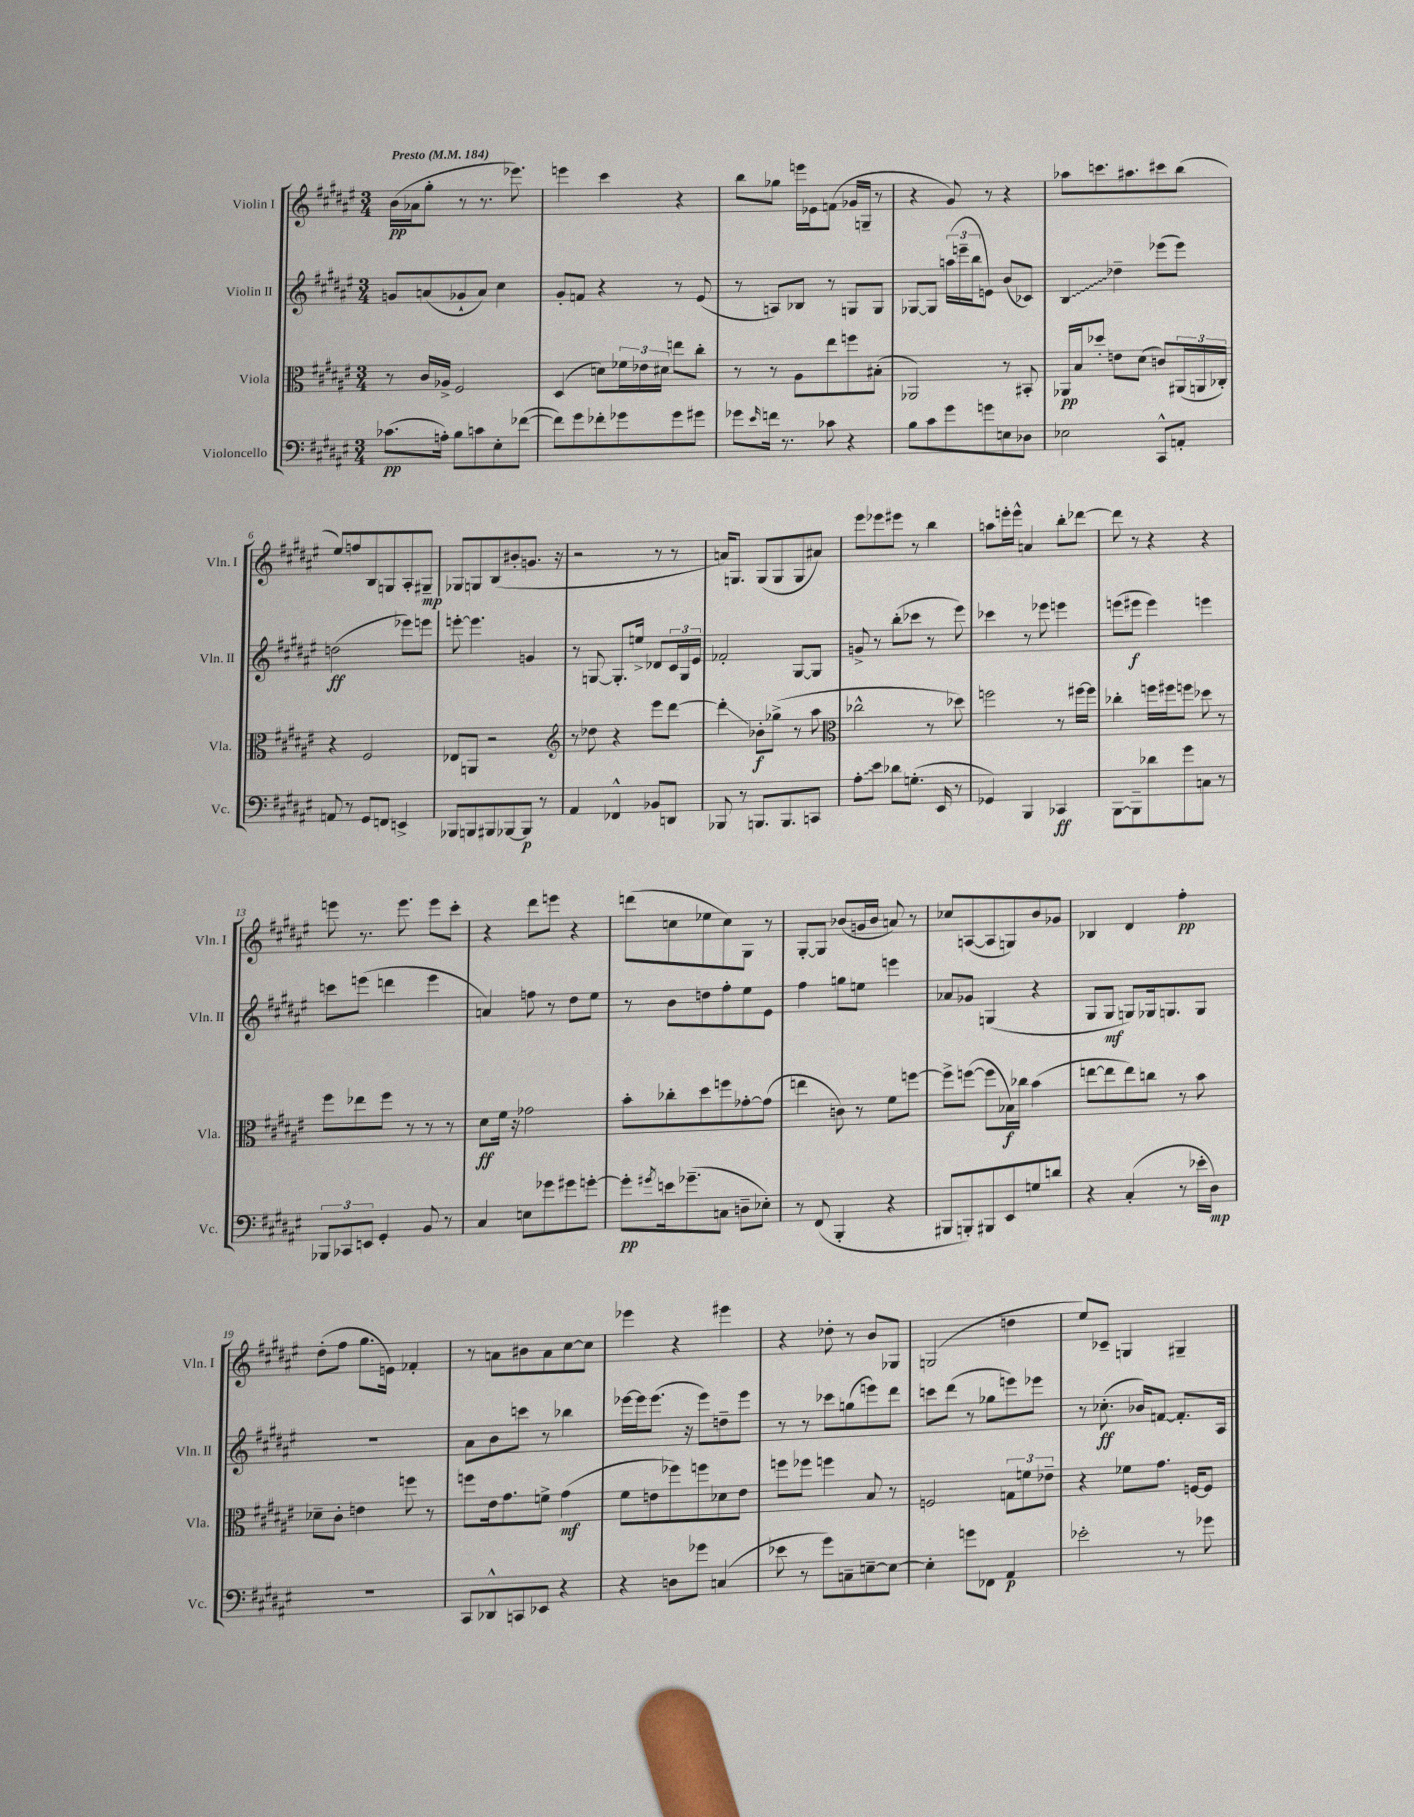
<<
\new StaffGroup <<
\new Staff = "s0" \with { instrumentName = "Violin I" shortInstrumentName = "Vln. I" } {
    \clef treble \key fis \major \numericTimeSignature \time 3/4 \tempo "Presto" 4 = 184
    b'16\pp( aes'16 gis''8-. r8 r8. ees'''8.) |
    e'''4 cis'''4 r4 |
    b''8 ges''8 e'''16 ees'16 f'8( ges'16 g16-- r8 |
    r4 gis'8) r8 r4 |
    aes''8 c'''8. ais''8. cis'''8 b''8( |
    eis''8) f''8 b8 g8 ais8-. gis8--\mp |
    ges8 g8 b8( bis'8-. g'8. r16 |
    r2 r8 r8 |
    a'16) g8. g8( g8 g8 ais'8) |
    eis'''8 ees'''8 eis'''8 r8 b''4 |
    a''8 e'''16-. e'''16-^ a'4 b''8-. des'''8~ |
    des'''8 r8 r4 r4 |
    e'''8 r8. e'''8. e'''8 cis'''8-. |
    r4 dis'''8 e'''8 r4 |
    d'''8( c''8 ees''8 c''8) gis8 r8 |
    gis8~-. gis8 bes'8( g'16 bes'16 a'8) r8 |
    ces''8 a8~( a8 g8) b'8 ges'8 |
    bes4 dis'4 fis''4-.\pp |
    dis''8-.( fis''8 gis''8. e'16) fes'4-. |
    r8 a'8 bis'8 a'8 cis''8~ cis''8 |
    ees'''4 r4 eis'''4 |
    r4 des''8-. r8 b'8 ges8 |
    g2( d''4 |
    eis''8) ces'8-- g4 gis4-- \bar "|." |
}
\new Staff = "s1" \with { instrumentName = "Violin II" shortInstrumentName = "Vln. II" } {
    \clef treble \key fis \major \numericTimeSignature \time 3/4
    g'8 a'8( ges'8-! a'8) cis''4 |
    gis'8-. f'8 r4 r8 eis'8( |
    r8 a8) bes8 r8 g8 g8 |
    ges8~ ges8 \tuplet 3/2 { a''16( e'''16-- b''16 } e'8) b'8( ces'8) |
    \once \override Glissando.style = #'zigzag b4\glissando des''4-- ees'''8( ees'''8) |
    d''2\ff( ees'''8) e'''8 |
    e'''8~-. e'''4. g'4 |
    r8 g8~ g8.-. e''16-> des'8 \tuplet 3/2 { cis'16 g16 eis'16 } |
    fes'2-. gis8~ gis8 |
    g'8-> r8 b''8-.( ces'''8 r8 eis'''8) |
    ces'''4 r8 ees'''8 e'''4 |
    e'''8( eis'''8\f eis'''4) e'''4 |
    c'''8 e'''8( d'''4 e'''4 |
    a'4) f''8 r8 dis''8 eis''8 |
    r8 b'8 d''8 fis''8-. eis''8 eis'8 |
    fis''4 g''8 e''8 e'''4 |
    aes'8 ges'8 g4( r4 |
    gis8 gis8\mf g8) ges16 g8. g8 |
    R2. |
    ais'8 b'8 c'''8 r8 bes''4 |
    ees'''16~ ees'''16 ees'''8.( r16 ees'''8) d''8-- ees'''8 |
    r8 r8 ces'''8 g''8( e'''8) dis'''8 |
    c'''8 dis'''8( r8 ges''8 e'''8) ees'''8 |
    r8 ces''8.-.\ff( bes'16) f'8~ f'8.-. ais16 \bar "|." |
}
\new Staff = "s2" \with { instrumentName = "Viola" shortInstrumentName = "Vla." } {
    \clef alto \key fis \major \numericTimeSignature \time 3/4
    r8 cis'16 aes16-> fis2 |
    dis4( d'8) \tuplet 3/2 { fes'16 ees'16 dis'16 } e''8 cis''8-. |
    r8 r8 ais8 eis''8 f''8 bis8-.( |
    aes,2) r8 bis,8-. |
    aes,16\pp b16 des''8-. e'8 dis'8( c'8) \tuplet 3/2 { ais,16( a,16 ces16-.) } |
    r4 fis2 |
    ees8 a,8 r2 |
    \clef treble r8 des''8 r4 eis'''8 dis'''8~ |
    dis'''4-.\glissando bes'8-.\f ges''8->( r8 ais''8 |
    \clef alto ces''2-^ r8 des''8) |
    f''2 r8 fis''16~ fis''16 |
    ces''4-. f''16 fis''16 f''8 des''8 r8 |
    fis''8 ees''8 fis''8 r8 r8 r8 |
    dis'8\ff fis'16 r16 ges'2 |
    b'8-. ces''8-. dis''8 f''8 ges'8~-. ges'8( |
    e''4 c'8) r8 fis'8 f''8~ |
    f''8-> f''8~( f''8 bes16\f) ces''16 b'4( |
    e''8~ e''8 e''8) c''8 r8 b'8 |
    des'8-- cis'8-. e'4 f''8 r8 |
    f''8 eis'16 gis'8. f'8-> gis'4\mf( |
    fis'8 e'8 fes''8) f''8 des'8 e'8 |
    f''8 fes''8 f''4 b8 r8 |
    f2 \tuplet 3/2 { g8 f'8 ees'8-- } |
    r4 fes'8 gis'8. f16~ f8 \bar "|." |
}
\new Staff = "s3" \with { instrumentName = "Violoncello" shortInstrumentName = "Vc." } {
    \clef bass \key fis \major \numericTimeSignature \time 3/4
    ces'8.\pp( a16-.) b8 c'8 eis8-. fes'8~( |
    fes'8) gis'8 fes'8-. ges'8 ges'8 gis'8 |
    ges'8 \grace { eis'16 } f'16 r8. ces'8 r4 |
    b8 cis'8 gis'8 g'8 e8 des8 |
    ees2 cis,8-^ a,8-. |
    a,8 r8 gis,8 f,8 e,4-> |
    bes,,8 b,,8 bis,,8 bes,,8~ bes,,8\p r8 |
    ais,4 fes,4-^ bes,8 d,8 |
    bes,,8 r8 b,,8. b,,8. c,8 |
    \once \override Glissando.style = #'zigzag ais8-.\glissando eis'8 des'8 g8.-.( eis,16 r8 |
    ges,4) b,,4 ces,4\ff |
    b,,8~ b,,8-- des'8 gis'8 c8 r8 |
    \tuplet 3/2 { bes,,8 ces,8 e,8 } gis,4-. b,8 r8 |
    cis4 e8 ges'8 gis'8 g'8~-. |
    g'8-.\pp \acciaccatura { gis'8 } e'16 ges'8.--( c8 d8-- ees8-.) |
    r8 fis,8( b,,4-. r4 |
    bis,,8 b,,8-.) bis,,8 eis,8 g8 d'8 |
    r4 cis4-.( r8 ees'16-. dis16\mp) |
    r2. |
    cis,8 des,8-^ c,8 ees,8 r4 |
    r4 d8 ges'8 c4( |
    ees'8 r8 gis'8) c8-- e8~-- e8~ |
    e4-. g'8 fes,8 ais,4\p |
    ees'2-. r8 ges'8 \bar "|." |
}
>>
>>
